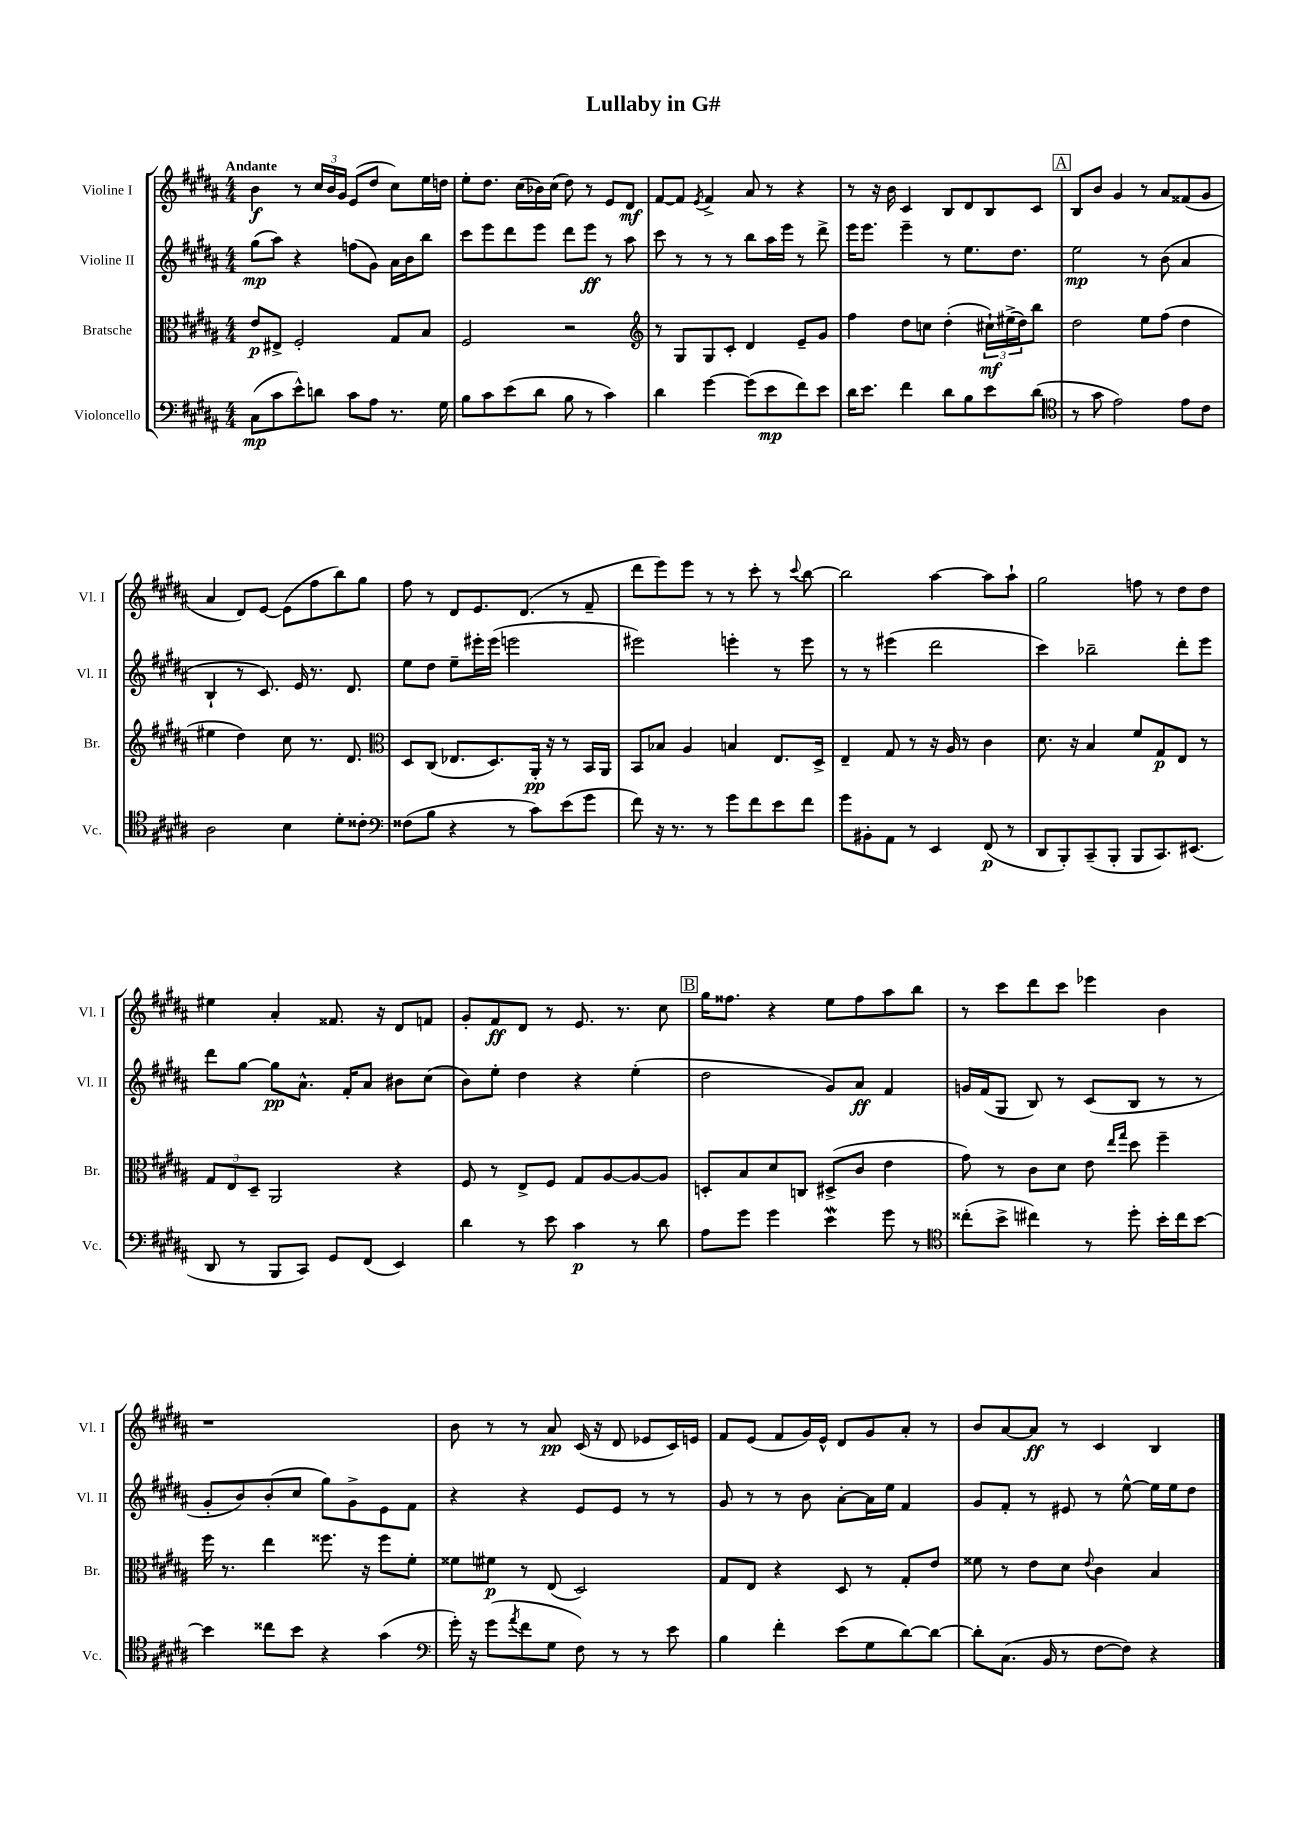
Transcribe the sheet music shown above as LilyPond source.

\header { title = "Lullaby in G#" }
<<
\new StaffGroup <<
\new Staff = "s0" \with { instrumentName = "Violine I" shortInstrumentName = "Vl. I" } {
    \clef treble \key b \major \numericTimeSignature \time 4/4 \tempo "Andante"
    b'4\f r8 \tuplet 3/2 { cis''16 b'16 gis'16 } e'8( dis''8 cis''8) e''16 d''16 |
    e''8-. dis''8. cis''16( bes'16) cis''16( dis''8) r8 e'8 dis'8\mf |
    fis'8~ fis'8 \acciaccatura { e'8 } fis'4-> ais'8 r8 r4 |
    r8 r16 b'16 cis'4 b8 dis'8 b8 cis'8 |
    \mark \markup { \box "A" } b8 b'8 gis'4 r8 ais'8 fisis'8( gis'8 |
    ais'4 dis'8) e'8~ e'8( fis''8 b''8) gis''8 |
    fis''8 r8 dis'8 e'8. dis'8.( r8 fis'8-- |
    dis'''8 e'''8) e'''8 r8 r8 cis'''8-. r8 \appoggiatura { cis'''8 } b''8~ |
    b''2 ais''4~ ais''8 ais''8-! |
    gis''2 f''8 r8 dis''8 dis''8 |
    eis''4 ais'4-. fisis'8. r16 dis'8 f'8 |
    gis'8-. fis'8\ff dis'8 r8 e'8. r8. cis''8 |
    \mark \markup { \box "B" } gis''16 fisis''8. r4 e''8 fisis''8 ais''8 b''8 |
    r8 cis'''8 dis'''8 cis'''8 ees'''4 b'4 |
    r1 |
    b'8 r8 r8 ais'8\pp cis'16( r16 dis'8 ees'8 cis'16) e'16 |
    fis'8 e'8( fis'8 gis'16) e'16-^ dis'8 gis'8 ais'8-. r8 |
    b'8 ais'8~ ais'8\ff r8 cis'4 b4 \bar "|." |
}
\new Staff = "s1" \with { instrumentName = "Violine II" shortInstrumentName = "Vl. II" } {
    \clef treble \key b \major \numericTimeSignature \time 4/4
    gis''8\mp( ais''8) r4 f''8( gis'8) ais'16 b'16 b''8 |
    cis'''8 e'''8 dis'''8 e'''8 dis'''8 e'''8\ff r8 ais''8 |
    cis'''8 r8 r8 r8 b''8 ais''16 e'''16 r8 dis'''8-> |
    e'''16 e'''8. e'''4-- r8 e''8. dis''8. |
    \mark \markup { \box "A" } e''2\mp r8 b'8( ais'4 |
    b4-! r8 cis'8.) e'16 r8. dis'8. |
    e''8 dis''8 e''8-- eis'''16-. eis'''16( e'''2 |
    eis'''2) e'''4-. r8 e'''8 |
    r8 r8 eis'''4( dis'''2 |
    cis'''4) bes''2-- dis'''8-. e'''8 |
    dis'''8 gis''8~ gis''8\pp ais'8.-^ fis'16-. ais'8 bis'8 cis''8( |
    b'8) e''8-. dis''4 r4 e''4-.( |
    \mark \markup { \box "B" } dis''2 gis'8) ais'8\ff fis'4 |
    g'16 fis'16( gis8 b8) r8 cis'8( b8 r8 r8 |
    gis'8-. b'8) b'8-.( cis''8 gis''8) gis'8-> e'8 fis'8 |
    r4 r4 e'8 e'8 r8 r8 |
    gis'8 r8 r8 b'8 ais'8~-. ais'16 e''16 fis'4 |
    gis'8 fis'8-. r8 eis'8 r8 e''8~-^ e''16 e''16 dis''8 \bar "|." |
}
\new Staff = "s2" \with { instrumentName = "Bratsche" shortInstrumentName = "Br." } {
    \clef alto \key b \major \numericTimeSignature \time 4/4
    e'8\p eis8-> fis2-. gis8 b8 |
    fis2 r2 |
    \clef treble r8 gis8 gis8 cis'8-. dis'4 e'8-- gis'8 |
    fis''4 dis''8 c''8 dis''4-.( \tuplet 3/2 { cis''16-!\mf) eis''16->( dis''16) } b''8 |
    \mark \markup { \box "A" } dis''2 e''8 fis''8( dis''4 |
    eis''4 dis''4) cis''8 r8. dis'8. |
    \clef alto dis8 cis8( ees8. dis8.) ais,16-.\pp r16 r8 b,16 ais,16 |
    b,8 bes8 ais4 b4 e8. dis16-> |
    e4-- gis8 r8 r16 ais16 r8 cis'4 |
    dis'8. r16 b4 fis'8 gis8\p e8 r8 |
    \tuplet 3/2 { gis8 e8 dis8-- } ais,2 r4 |
    fis8 r8 e8-> fis8 gis8 ais8~ ais8~ ais8 |
    \mark \markup { \box "B" } d8-. b8 dis'8 c8 dis8->( cis'8 e'4 |
    gis'8) r8 cis'8 dis'8 e'8 \grace { e''16 gis''16 } dis''8 fis''4-- |
    fis''16 r8. e''4 fisis''8. r16 fisis''8 fis'8-. |
    fisis'8 fis'8\p r8 e8( dis2) |
    gis8 e8 r4 dis8 r8 gis8-. e'8 |
    fisis'8 r8 e'8 dis'8 \appoggiatura { e'8 } cis'4 b4 \bar "|." |
}
\new Staff = "s3" \with { instrumentName = "Violoncello" shortInstrumentName = "Vc." } {
    \clef bass \key b \major \numericTimeSignature \time 4/4
    cis8\mp( cis'8 e'8-^) d'8 cis'8 ais8 r8. gis16 |
    b8 cis'8 e'8( dis'8 b8 r8 cis'4) |
    dis'4 gis'4~ gis'8( e'8\mp fis'8) e'8 |
    dis'16 e'8. fis'4 dis'8 b8 e'8 dis'8( |
    \mark \markup { \box "A" } \clef tenor r8 gis'8 e'2) e'8 cis'8 |
    ais2 b4 dis'8-. cisis'8-. |
    \clef bass fisis8( b8 r4 r8 cis'8) e'8( gis'8 |
    fis'8) r16 r8. r8 gis'8 fis'8 e'8 fis'8 |
    gis'8 bis,8-. ais,8 r8 e,4 fis,8\p( r8 |
    dis,8 b,,8-.) cis,8--( b,,8-. b,,8 cis,8.) eis,8.( |
    dis,8 r8 b,,8 cis,8) gis,8 fis,8( e,4) |
    dis'4 r8 e'8 cis'4\p r8 dis'8 |
    \mark \markup { \box "B" } ais8 gis'8 gis'4 e'4\mordent gis'8 r8 |
    \clef tenor cisis''8-.( b'8-> cis''4) r8 dis''8-. b'16-. cis''16 b'8~ |
    b'4 cisis''8 b'8 r4 gis'4( |
    \clef bass gis'16-.) r16 gis'8( \acciaccatura { ais'8 } fis'8 gis8 fis8) r8 r8 e'8 |
    b4 fis'4-. e'8( gis8 dis'8~) dis'8~ |
    dis'8-. cis8.( b,16 r8 fis8~ fis8) r4 \bar "|." |
}
>>
>>
\layout { \context { \Score \remove "Bar_number_engraver" } }
